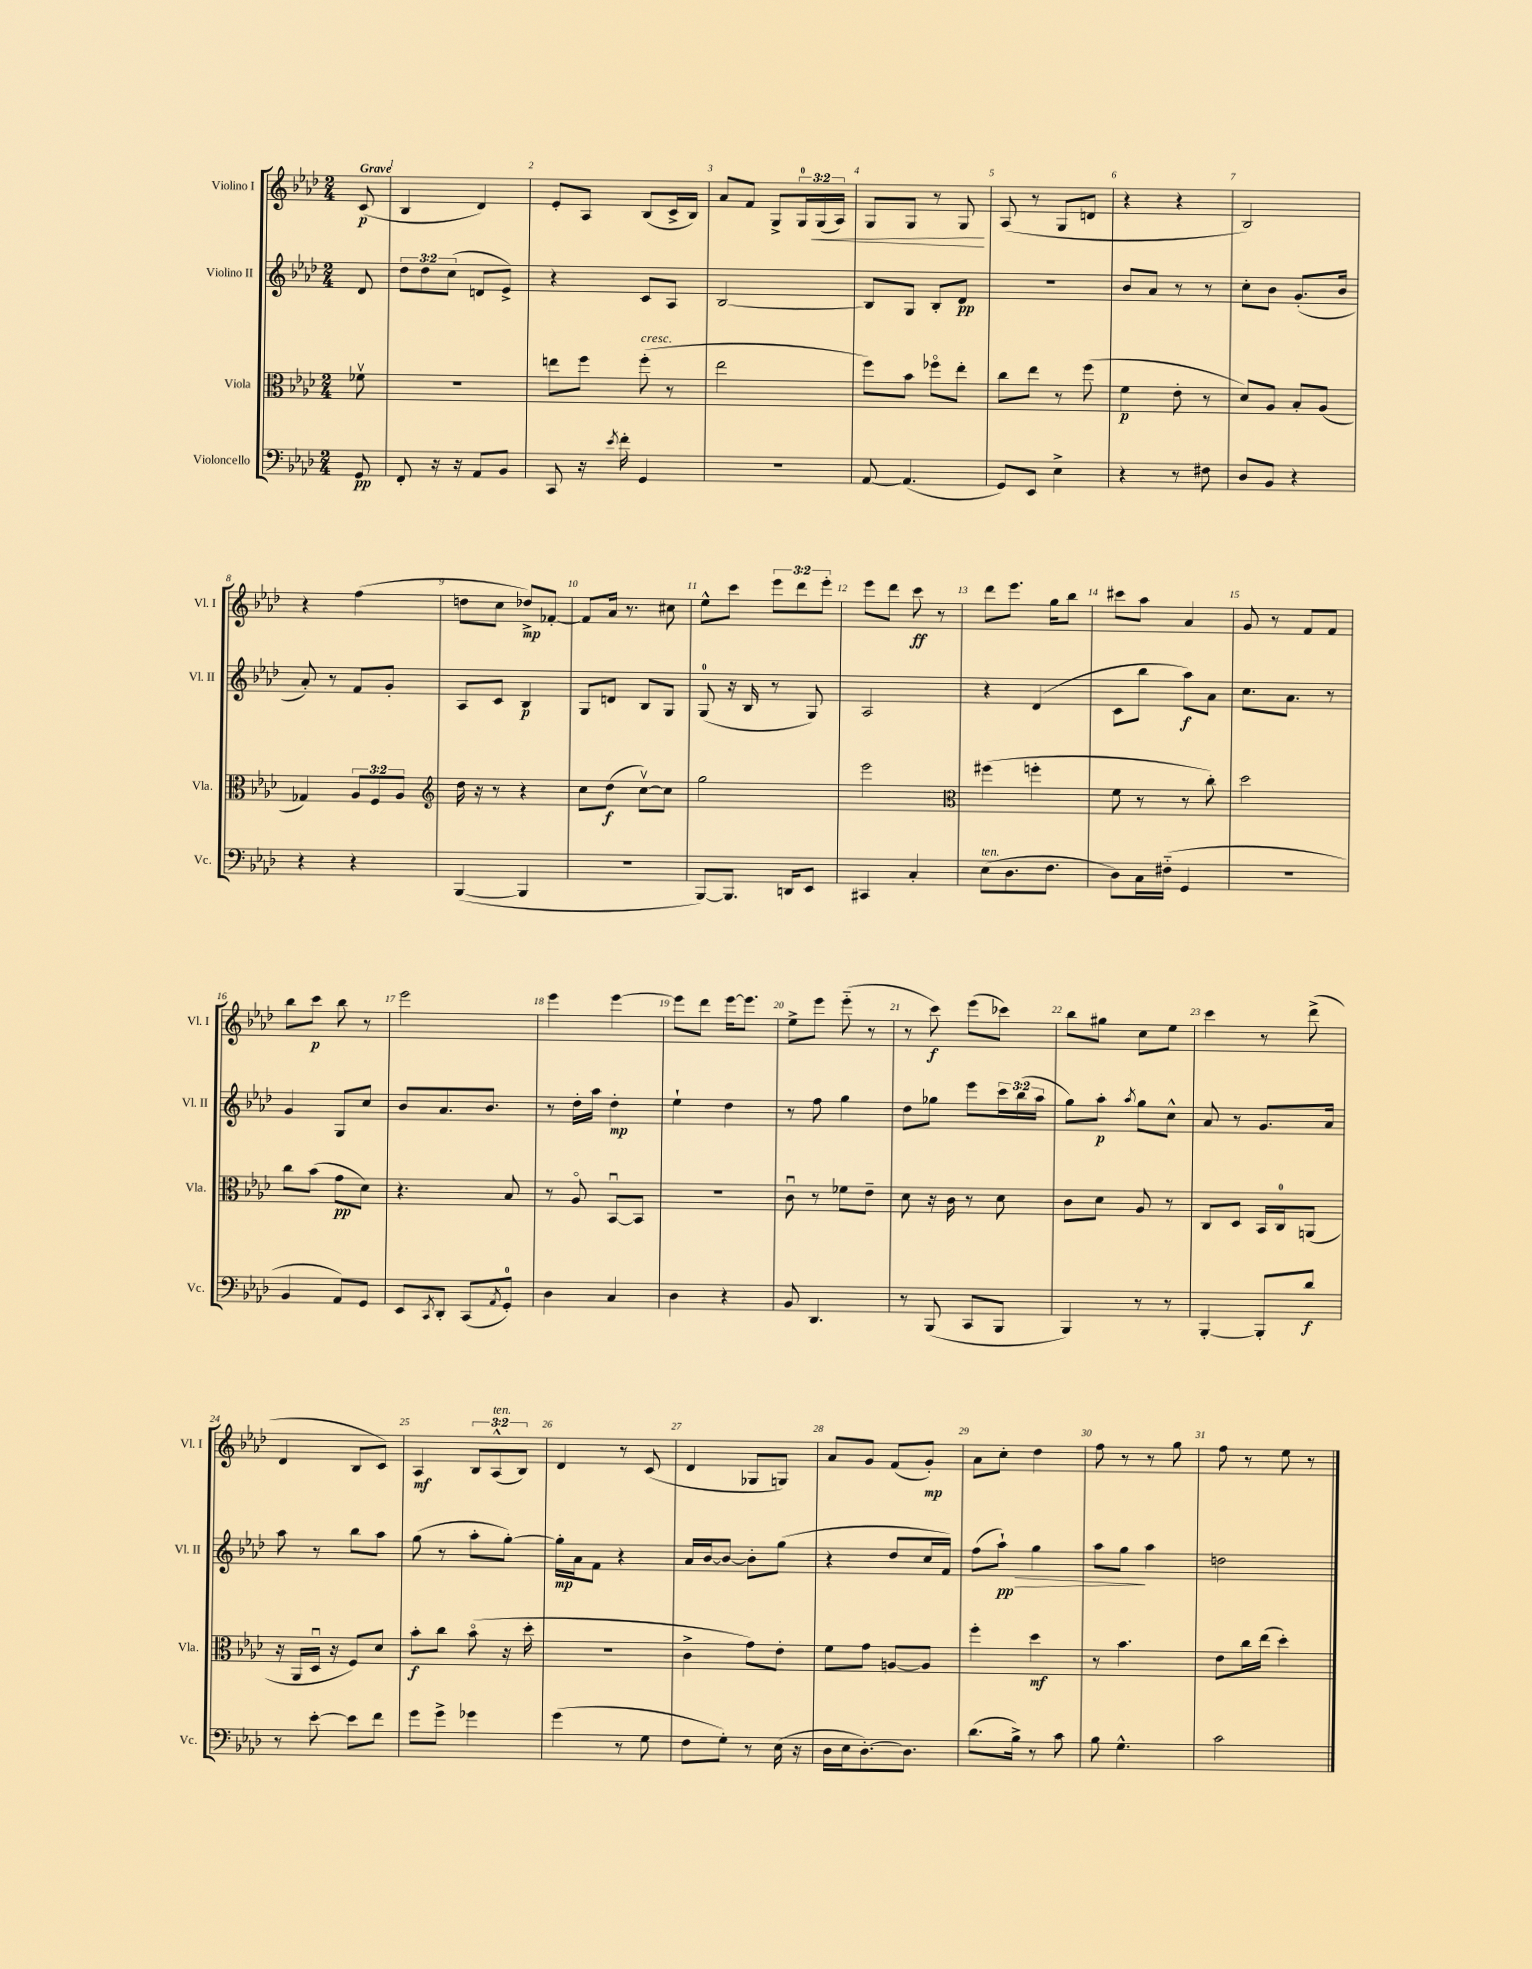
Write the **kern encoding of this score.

**kern	**kern	**kern	**kern
*staff4	*staff3	*staff2	*staff1
*clefF4	*clefC3	*clefG2	*clefG2
*k[b-e-a-d-]	*k[b-e-a-d-]	*k[b-e-a-d-]	*k[b-e-a-d-]
*M2/4	*M2/4	*M2/4	*M2/4
8GG/	8f-v\	8d-/	(8c/
=	=	=	=
8FF'/	2r	12dd-\L	4B-/
.	.	12dd-\	.
16r	.	.	.
.	.	(12cc\J	.
16r	.	.	.
8AA-/L	.	8d/L	4d-/)
8BB-/J	.	8e-^/J)	.
=	=	=	=
8CC/	8ee\L	4r	8e-'/L
16r	8ff\J	.	8A-/J
8qe-/	.	.	.
16f'\	.	.	.
4GG/	(8ff'\	8c/L	(8B-/L
.	8r	8A-/J	16c^/L
.	.	.	16B-/JJ)
=	=	=	=
2r	2ee-\	[2B-/	8a-/L
.	.	.	8f/J
.	.	.	8G^/L
.	.	.	24G/L
.	.	.	(24G/
.	.	.	24A-/JJ)
=	=	=	=
[8AA-/	8ff\L)	8B-/]L	8G/L
(4.AA-/]	8b-\J	8G/J	8G/J
.	8ff-o\L	8B-'/L	8r
.	8ee-'\J	8d-/J	8G/
=	=	=	=
8GG/L)	8cc\L	2r	(8A-/
8EE-/J	8ee-\J	.	8r
4E-^\	8r	.	8G/L
.	(8ff\	.	8d/J
=	=	=	=
4r	4f\	8b-/L	4r
.	.	8a-/J	.
8r	8e-'\	8r	4r
8F#\	8r	8r	.
=	=	=	=
8D-/L	8d-/L)	8cc'\L	2B-/)
8BB-/J	8A-/J	8b-\J	.
4r	8B-'/L	(8.g'/L	.
.	(8A-/J	.	.
.	.	16b-/Jk	.
=	=	=	=
4r	4G-/)	8a-'/)	4r
.	.	8r	.
4r	12A-/L	8f/L	(4ff\
.	12F/	.	.
.	.	8g'/J	.
.	12A-/J	.	.
=	=	=	=
*	*clefG2	*	*
([4BBB-/	16dd-\	8A-/L	8dd\L
.	16r	.	.
.	8r	8c/J	8cc\J
4BBB-/]	4r	4B-/	8dd-^/L)
.	.	.	[8f-'/J
=	=	=	=
2r	8cc\L	8G/L	8f-/]L
.	(8dd-\J	8d/J	16a-/Jk
.	.	.	8.r
.	[8ccv\L)	8B-/L	.
.	8cc\]J	8G/J	8cc#\
=	=	=	=
[8BBB-/L)	2gg\	(8G/	8ee-^^\L
8.BBB-/]J	.	16r	8ccc\J
.	.	16B-/	.
.	.	8r	12eee-\L
16DD/LK	.	.	.
.	.	.	12ddd-\
8EE-/J	.	8G/)	.
.	.	.	12eee-'\J
=	=	=	=
4CC#/	2eee-\	2A-/	8eee-\L
.	.	.	8ddd-\J
4C'/	.	.	8ccc\
.	.	.	8r
=	=	=	=
*	*clefC3	*	*
(8E-\L	(4ff#\	4r	8ddd-\L
8.D-\	.	.	8.eee-\J
.	4ff'\	(4d-/	.
8.F\J	.	.	16gg\LK
.	.	.	8bb-\J
=	=	=	=
8D-\L)	8f\	8c\L	8ccc#\L
16C\L	8r	8bb-\J	8aa-\J
(16F#'~\JJ	.	.	.
4GG/	8r	8aa-\L)	4a-/
.	8cc'\)	8a-\J	.
=	=	=	=
2r	2dd-\	8.cc\L	8g/
.	.	.	8r
.	.	8.a-\J	.
.	.	.	8f/L
.	.	8r	8f/J
=	=	=	=
4BB-/	8cc\L	4g/	8bb-\L
.	(8b-\J	.	8ccc\J
8AA-/L)	8g\L	8G/L	8bb-\
8GG/J	8d-\J)	8cc/J	8r
=	=	=	=
8EE-/L	4.r	8b-/L	2eee-\
8qCC/	.	.	.
8DD-'/J	.	8.a-/	.
(8CC/L	.	.	.
.	.	8.b-/J	.
8qAA-/	.	.	.
8GG'/J)	8B-/	.	.
=	=	=	=
4D-\	8r	8r	4eee-\
.	8A-o/	16dd-'\LL	.
.	.	16aa-\JJ	.
4C/	[8BB-u/L	4dd-'\	[4eee-\
.	8BB-/]J	.	.
=	=	=	=
4D-\	2r	4ee-`\	8eee-\]L
.	.	.	8ddd-\J
4r	.	4dd-\	[16eee-\LK
.	.	.	8.eee-\]J
=	=	=	=
8BB-/	8cu\	8r	8ee-^\L
4.DD-/	8r	8ff\	8eee-\J
.	8f-\L	4gg\	(8eee-'~\
.	8e-~\J	.	8r
=	=	=	=
8r	8d-\	8dd-\L	8r
(8BBB-/	16r	8gg-\J	8ccc\)
.	16c\	.	.
8CC/L	8r	8eee-\L	(8eee-\L
8BBB-/J	8d-\	24ccc\L	8ccc-\J)
.	.	(24bb-\	.
.	.	24aa-\JJ	.
=	=	=	=
4BBB-/)	8c\L	8gg\L)	8bb-\L
.	8d-\J	8aa-'\J	8gg#\J
.	.	8qaa-/	.
8r	8A-/	8gg\L	8cc\L
8r	8r	8cc^^\J	8ee-\J
=	=	=	=
[4BBB-'/	8C/L	8a-/	4ccc\
.	8D-/J	8r	.
8BBB-'/]L	16BB-/LL	8.g/L	8r
.	16C/J	.	.
8d-/J	(8AA/J	.	(8ddd-^\
.	.	16a-/Jk	.
=	=	=	=
8r	16r	8aa-\	4d-/
.	16AA-/LL	.	.
[8e-'\	16D-u/JJ	8r	.
.	16r	.	.
8e-\]L	8F/L)	8bb-\L	8B-/L
8f\J	8d-/J	8aa-\J	8c/J)
=	=	=	=
8g\L	8b-'\L	(8gg\	4A-/
8g^\J	8cc\J	8r	.
4g-\	(8b-o\	8aa-'\L	12B-/L
.	.	.	(12A-^^/
.	16r	[8gg'\J)	.
.	.	.	12B-/J)
.	16dd-'\	.	.
=	=	=	=
(4g\	2r	16gg'\]LL	4d-/
.	.	16a-\J	.
.	.	8f\J	.
8r	.	4r	8r
8G\	.	.	(8c/
=	=	=	=
8F\L	4c^\	16a-/LL	4d-/
.	.	[16b-/J	.
8G'\J)	.	8b-/_J	.
8r	8g\L)	8b-'\]L	8G-/L
(16E-\	8e-'\J	(8gg\J	8G/J)
16r	.	.	.
=	=	=	=
16D-\LL	8f\L	4r	8a-/L
16E-\J	.	.	.
[8.D-'\)	8g\J	.	8g/J
.	[8A/L	8dd-/L	(8f/L
8.D-\]J	.	.	.
.	8A/]J	16cc/L	8g'/J)
.	.	16f/JJ)	.
=	=	=	=
(8.d-\L	4ff'\	(8ff\L	8a-\L
.	.	8aa-`\J)	8cc'\J
16B-^\Jk)	.	.	.
8r	4dd-\	4gg\	4dd-\
8c\	.	.	.
=	=	=	=
8B-\	8r	8aa-\L	8ff\
4.G^^\	4.b-\	8gg\J	8r
.	.	4aa-\	8r
.	.	.	8gg\
=	=	=	=
2c\	8e-\L	2dd\	8ff\
.	16cc\L	.	8r
.	(16ee-\JJ	.	.
.	4dd-'\)	.	8ee-\
.	.	.	8r
==	==	==	==
*-	*-	*-	*-
